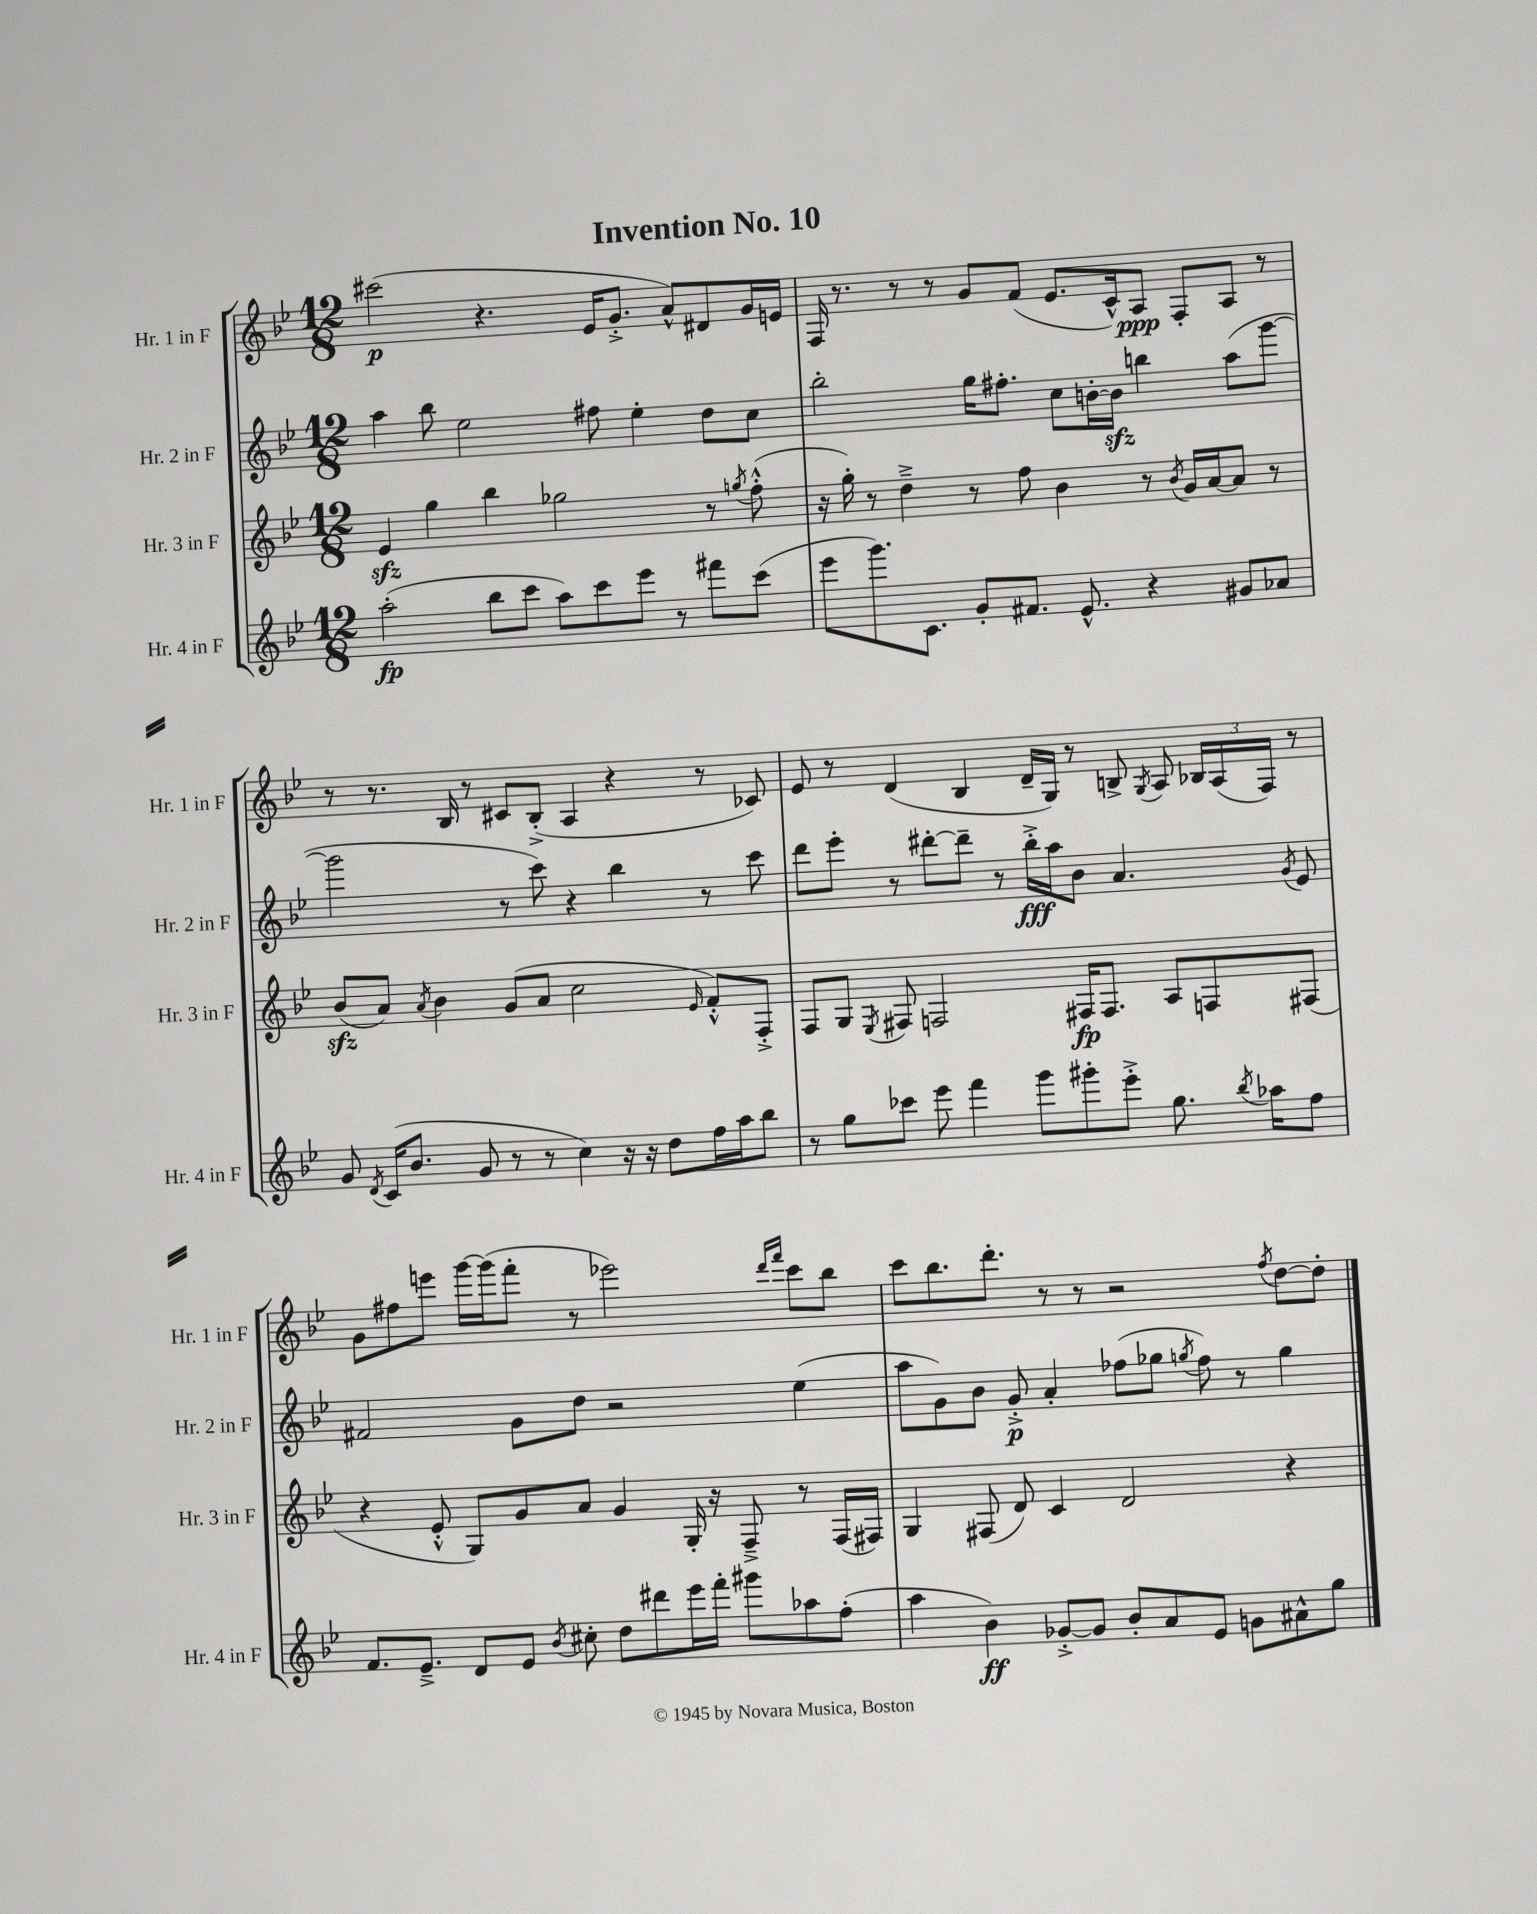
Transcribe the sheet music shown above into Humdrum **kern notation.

**kern	**dynam	**kern	**dynam	**kern	**dynam	**kern	**dynam
*part4	*part4	*part3	*part3	*part2	*part2	*part1	*part1
*staff4	*staff4	*staff3	*staff3	*staff2	*staff2	*staff1	*staff1
*I"Hr. 4 in F	*	*I"Hr. 3 in F	*	*I"Hr. 2 in F	*	*I"Hr. 1 in F	*
*I'Hr. 4 in F	*	*I'Hr. 3 in F	*	*I'Hr. 2 in F	*	*I'Hr. 1 in F	*
*clefG2	*	*clefG2	*	*clefG2	*	*clefG2	*
*k[b-e-]	*	*k[b-e-]	*	*k[b-e-]	*	*k[b-e-]	*
*M12/8	*	*M12/8	*	*M12/8	*	*M12/8	*
=1	=1	=1	=1	=1	=1	=1	=1
(2aa'\	fp	4e-zz/	.	4aa\	.	(2ccc#X\	p
.	.	4gg\	.	8bb-\	.	.	.
.	.	.	.	2ee-\	.	.	.
8bb-\L	.	4bb-\	.	.	.	4.r	.
8ccc\J	.	.	.	.	.	.	.
8aa\L)	.	2gg-X\	.	.	.	.	.
8ccc\	.	.	.	8ff#X\	.	16e-/KL	.
.	.	.	.	.	.	8.g'^/J	.
8eee-\J	.	.	.	4ee-'\	.	.	.
8r	.	.	.	.	.	8a^^/L)	.
8fff#X\L	.	8r	.	8dd\L	.	8d#X/	.
.	.	8qggn/	.	.	.	.	.
(8ccc\J	.	(8ff'^^\	.	8cc\J	.	16g/L	.
.	.	.	.	.	.	16en/JJ	.
=2	=2	=2	=2	=2	=2	=2	=2
8eee-\L	.	16r	.	2bb-'\	.	16F/	.
.	.	16gg'\)	.	.	.	8.r	.
8.ggg\)	.	8r	.	.	.	.	.
.	.	4dd~^\	.	.	.	8r	.
8.c\J	.	.	.	.	.	.	.
.	.	.	.	.	.	8r	.
8g'/L	.	8r	.	16gg\KL	.	8g/L	.
.	.	.	.	8.ff#X'\J	.	.	.
8.f#X/J	.	8ff\	.	.	.	(8f/J	.
.	.	4b-\	.	8cc\L	.	8.e-/L	.
8.e-^^/	.	.	.	.	.	.	.
.	.	.	.	[16bn'\L	.	.	.
.	.	.	.	16bzz\JJ]	.	16c^^/k)	.
4r	.	8r	.	4bbn\	.	8A/J	ppp
.	.	8qb-/	.	.	.	.	.
.	.	16g/LL	.	.	.	8F'/L	.
.	.	[16a/J	.	.	.	.	.
8g#X/L	.	8a/J]	.	(8aa\L	.	8A/J	.
8a-X/J	.	8r	.	[8ggg\J	.	8r	.
!!LO:LB:g=z
=3	=3	=3	=3	=3	=3	=3	=3
8g/	.	(8b-zz/L	.	2ggg\]	.	8r	.
8qd/	.	.	.	.	.	.	.
(16c/KL	.	8a/J)	.	.	.	8.r	.
8.b-/J	.	.	.	.	.	.	.
.	.	8qa/	.	.	.	.	.
.	.	4b-\	.	.	.	.	.
.	.	.	.	.	.	16B-/	.
8g/	.	.	.	.	.	8r	.
8r	.	(8g/L	.	8r	.	8c#X/L	.
8r	.	8a/J	.	8ccc\)	.	(8B-'^/J	.
4cc\)	.	2cc\	.	4r	.	4A/	.
16r	.	.	.	4bb-\	.	4r	.
16r	.	.	.	.	.	.	.
8dd\L	.	.	.	.	.	.	.
.	.	16qqe-/	.	.	.	.	.
16ff\L	.	8f'^^/L)	.	8r	.	8r	.
16aa\J	.	.	.	.	.	.	.
8bb-\J	.	8F'^/J	.	8ccc\	.	8c-X/)	.
=4	=4	=4	=4	=4	=4	=4	=4
8r	.	8F/L	.	8ddd\L	.	8e-/	.
8gg\L	.	8G/J	.	8eee-'\J	.	8r	.
.	.	8qE-/	.	.	.	.	.
8ccc-X\J	.	8F#X/	.	8r	.	(4d/	.
8eee-\	.	2Fn/	.	[8ddd#X'\L	.	.	.
4fff\	.	.	.	8ddd#~\J]	.	4B-/	.
.	.	.	.	8r	.	.	.
8ggg\L	.	.	.	16bb-'^\LL	fff	16d~/LL	.
.	.	.	.	16aa\J	.	16G/JJ)	.
8ggg#X'\	.	16F#X/KL	fp	8b-\J	.	8r	.
.	.	8.F#/J	.	.	.	.	.
8eee-'^\J	.	.	.	4.a/	.	8Bn^/	.
.	.	.	.	.	.	8qG/	.
8.gg\	.	8A/L	.	.	.	8A/	.
.	.	8Fn/	.	.	.	24B-X/LL	.
.	.	.	.	.	.	(24A/	.
8qbb-/	.	.	.	.	.	.	.
16aa-X\KL	.	.	.	.	.	.	.
.	.	.	.	.	.	24F/JJ)	.
.	.	.	.	8qg/	.	.	.
8ff\J	.	(8F#X/J	.	8e-/	.	8r	.
!!LO:LB:g=z
=5	=5	=5	=5	=5	=5	=5	=5
8.f/L	.	4r	.	2f#X/	.	8g\L	.
.	.	.	.	.	.	8ff#X\	.
8.e-~^/J	.	.	.	.	.	.	.
.	.	8e-'^^/	.	.	.	8eeen\J	.
8d/L	.	8G/L)	.	.	.	[16ggg\LL	.
.	.	.	.	.	.	(16ggg\J]	.
8e-/J	.	8g/	.	8g\L	.	8fff'\J	.
8qb-/	.	.	.	.	.	.	.
8cc#X'\	.	8a/J	.	8dd\J	.	8r	.
8dd\L	.	4g/	.	2r	.	2eee-X\)	.
8ddd#X\	.	.	.	.	.	.	.
16eee-\L	.	16G'/	.	.	.	.	.
16fff'\JJ	.	16r	.	.	.	.	.
8ggg#X\L	.	8F~^/	.	.	.	.	.
.	.	.	.	.	.	16qqddd/LL	.
.	.	.	.	.	.	16qqfff/JJ	.
8aa-X\	.	8r	.	(4ee-\	.	8ccc\L	.
(8ff'\J	.	(16F/LL	.	.	.	8bb-\J	.
.	.	16F#X/JJ)	.	.	.	.	.
=6	=6	=6	=6	=6	=6	=6	=6
4aa\	.	4G/	.	8aa\L	.	8ccc\L	.
.	.	.	.	8g\)	.	8.bb-\	.
4b-\)	ff	(8F#X/	.	8b-\J	.	.	.
.	.	.	.	.	.	8.ddd'\J	.
.	.	8d/)	.	8g'^/	p	.	.
[8g-X'^/L	.	4c/	.	4a'/	.	8r	.
8g-/J]	.	.	.	.	.	8r	.
8b-'/L	.	2d/	.	(8ff-X\L	.	2r	.
8a/	.	.	.	8gg-X\J	.	.	.
.	.	.	.	8qggn/	.	.	.
8e-/J	.	.	.	8ff-\)	.	.	.
8gn\L	.	.	.	8r	.	.	.
.	.	.	.	.	.	8qff/	.
8a#X^^\	.	4r	.	4gg\	.	[8dd\L	.
8gg\J	.	.	.	.	.	8dd'\J]	.
==	==	==	==	==	==	==	==
*-	*-	*-	*-	*-	*-	*-	*-
